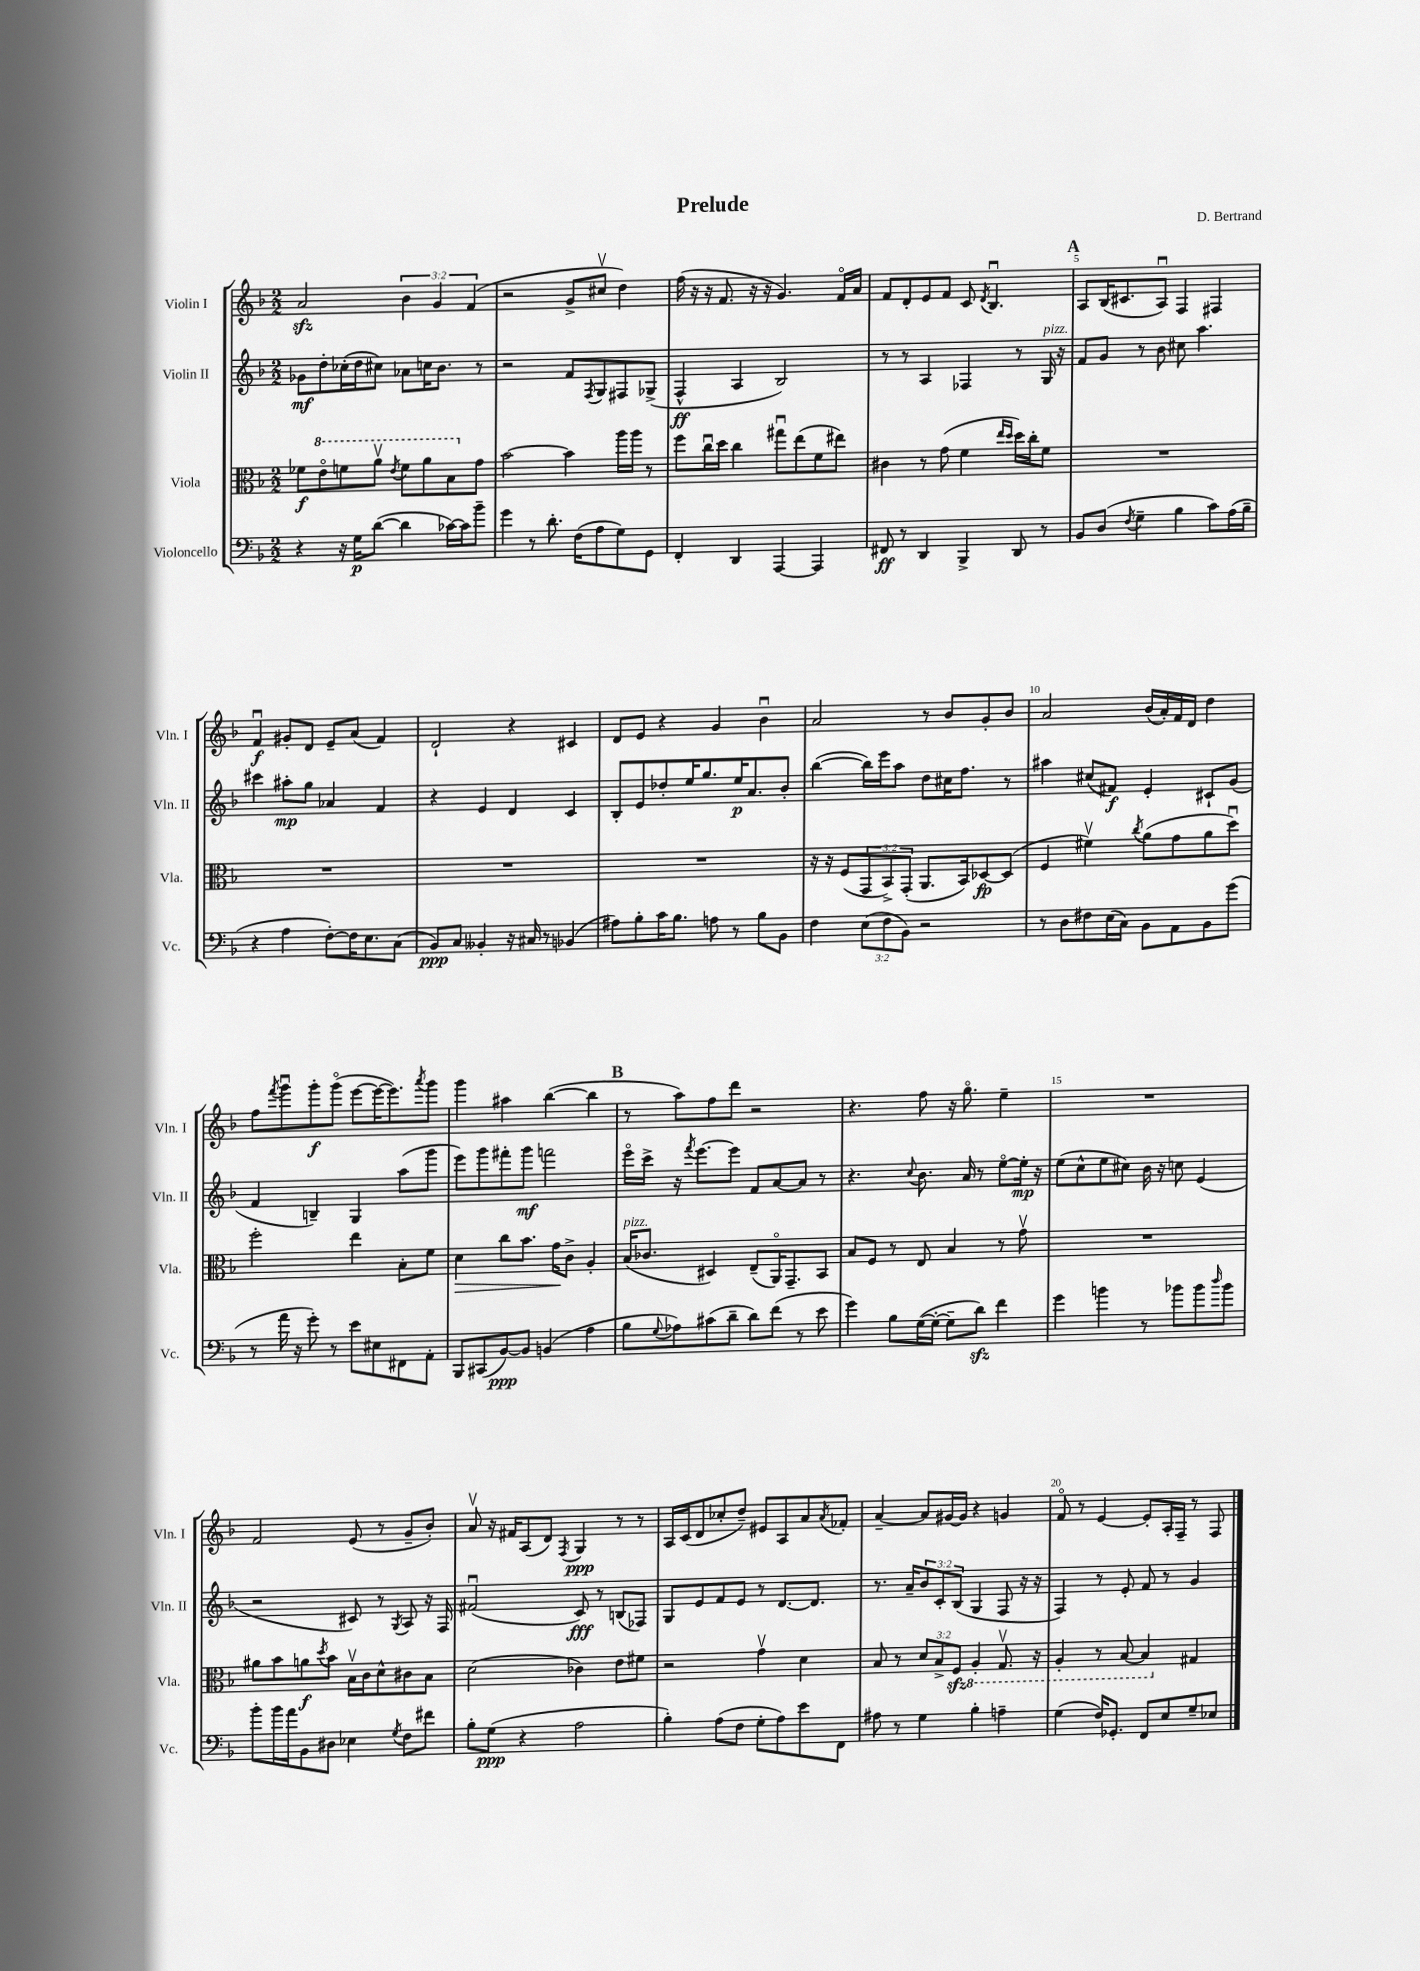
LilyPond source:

\header { title = "Prelude" composer = "D. Bertrand" }
<<
\new StaffGroup <<
\new Staff = "s0" \with { instrumentName = "Violin I" shortInstrumentName = "Vln. I" } {
    \clef treble \key f \major \numericTimeSignature \time 2/2 \override Staff.TupletNumber.text = #tuplet-number::calc-fraction-text
    a'2\sfz \tuplet 3/2 { bes'4 g'4 f'4( } |
    r2 g'8-> cis''8\upbow d''4) |
    f''16( r16 r16 f'8. r16 r16 g'4.) f'16\flageolet a'16 |
    f'8 d'8-. e'8 f'8 c'8 \acciaccatura { d'8 } bes4.\downbow |
    \mark \markup { \bold "A" } a8 bes16( cis'8. a8\downbow) f4 fis4 |
    f'4\downbow\f gis'8-. d'8 e'8-- a'8( f'4) |
    d'2-! r4 cis'4 |
    d'8 e'8 r4 g'4 bes'4\downbow |
    a'2 r8 bes'8 g'8-. bes'8 |
    a'2 bes'16( a'16-.) f'16 d'16 d''4 |
    f''8 \acciaccatura { f'''8 } g'''8\downbow g'''8-.\f g'''8\flageolet( e'''8~ e'''16~ e'''8.) \acciaccatura { a'''8 } g'''8 |
    g'''4 ais''4 bes''4~( bes''4 |
    \mark \markup { \bold "B" } r8 a''8) f''8 d'''8 r2 |
    r4. f''8 r16 g''8.\flageolet e''4-- |
    R1 |
    f'2 e'8( r8 g'8-- bes'8-.) |
    a'8\upbow r16 fis'16 a8( d'8) \acciaccatura { f8 } g4\ppp r8 r8 |
    a16 c'16( d'8 ces''8-. d''8--) eis'8 a8 a'8 \acciaccatura { a'8 } fes'8-. |
    a'4~-- a'8 gis'16~ gis'16 r4 g'4 |
    f'8\flageolet r8 e'4~ e'8-. a16-. f16-- r8 f8 \bar "|." |
}
\new Staff = "s1" \with { instrumentName = "Violin II" shortInstrumentName = "Vln. II" } {
    \clef treble \key f \major \numericTimeSignature \time 2/2 \override Staff.TupletNumber.text = #tuplet-number::calc-fraction-text
    ges'8\mf d''8-. ces''16-.( d''16 cis''8) aes'8 c''16 bes'8. r8 |
    r2 f'8 \acciaccatura { f8 } g8 fis8 ges8->( |
    f4-^\ff a4 bes2) |
    r8 r8 a4 fes4 r8 g16^\markup { \italic "pizz." } r16 |
    \mark \markup { \bold "A" } f'8 g'8 r8 bes'8 cis''8 a''4. |
    cis'''4 ais''8-.\mp g''8 aes'4 f'4 |
    r4 e'4 d'4 c'4 |
    bes8-. e'8 des''8-. e''16 g''8. e''16\p a'8. bes'8-. |
    bes''4~( bes''16) e'''16 a''8 d''8 cis''16 f''8. r8 |
    ais''4 cis''8( fis'8\f) e'4-. cis'8-! g'8( |
    f'4 b4--) g4 a''8( g'''8 |
    e'''8) g'''8 fis'''8-. g'''8\mf f'''2 |
    \mark \markup { \bold "B" } e'''16\flageolet c'''16-> r16 \acciaccatura { f'''8 } e'''8.~ e'''8 f'8 a'8~ a'8 r8 |
    r4. \appoggiatura { c''8 } bes'8. a'16 r8 e''8~\flageolet e''16-.\mp r16 |
    e''8( c''8-^ e''8 cis''8) bes'16 r16 c''8 e'4( |
    r2 cis'8) r8 \acciaccatura { g8 } a8 r16 f16 |
    fis'2\downbow( c'8\fff) r8 b8( fes8) |
    g8 e'8 f'8 e'8 r8 d'8.~ d'8. |
    r8. a'16-- \tuplet 3/2 { bes'8 c'8-. bes8( } g4 f8 r16 r16 |
    f4) r8 e'8-. f'8 r8 g'4 \bar "|." |
}
\new Staff = "s2" \with { instrumentName = "Viola" shortInstrumentName = "Vla." } {
    \clef alto \key f \major \numericTimeSignature \time 2/2 \override Staff.TupletNumber.text = #tuplet-number::calc-fraction-text
    fes'8\f \ottava #1 e''8\flageolet f''!8 a''8\upbow \acciaccatura { e''8 } f''8 a''8 bes'8 \ottava #0 g'8 |
    bes'2~ bes'4 a''16 a''16 r8 |
    f''8 c''16\downbow d''16 c''4 gis''8\downbow e''8( f'8 eis''8) |
    cis'4 r8 g'8( f'4 \grace { e''16 d''16 } d''16) c''16-. f'8 |
    \mark \markup { \bold "A" } R1 |
    R1 |
    R1 |
    R1 |
    r16 r16 f8( \tuplet 3/2 { g,8 bes,8->) g,8-.( } a,8. bes,16) des8~\fp des8( |
    f4 fis'4\upbow) \acciaccatura { c''8 } a'8( g'8 a'8 d''8\downbow) |
    f''2-. e''4 bes8-. f'8 |
    d'4\> c''8 bes'8. g'16\! c'8-> a4-. |
    \mark \markup { \bold "B" } bes16^\markup { \italic "pizz." }( ces'8. dis4) e8--( a,16\flageolet) g,8.-- bes,8 |
    bes8 f8 r8 e8 bes4 r8 g'8\upbow |
    R1 |
    ais'8 bes'8 a'8\f \acciaccatura { d''8 } bes'8 bes16\upbow c'16 d'8-^ cis'8 bes8 |
    d'2( ces'4) e'8 fis'8 |
    r2 g'4\upbow d'4 |
    bes8 r8 \tuplet 3/2 { d'8 bes8-> f8\sfz } \ottava #-1 a,4-. g,8.\upbow r16 |
    a,4-. r8 bes,8~ bes,4 \ottava #0 gis4 \bar "|." |
}
\new Staff = "s3" \with { instrumentName = "Violoncello" shortInstrumentName = "Vc." } {
    \clef bass \key f \major \numericTimeSignature \time 2/2 \override Staff.TupletNumber.text = #tuplet-number::calc-fraction-text
    r4 r16 g16\p d'8~( d'4 ces'16~) ces'16 bes'8-- |
    g'4 r8 d'8.-. f16( a8 g8) g,8 |
    f,4-. d,4 a,,4~ a,,4 |
    fis,8\ff r8 d,4 bes,,4-> d,8 r8 |
    \mark \markup { \bold "A" } bes,8 d8( \acciaccatura { f8 } g4-- bes4 c'8) a16( bes16-- |
    r4 a4 f8~-.) f16 e8. c8( |
    bes,8\ppp) c8 beses,4-. r16 cis16 r8 bes,4( |
    ais8) bes8-. c'16 bes8. a8 r8 bes8 bes,8 |
    f4 \tuplet 3/2 { e8( f8 bes,8) } r2 |
    r8 d8 fis8 e16( c16) bes,8 a,8 bes,8 g'8( |
    r8 a'16 r16 g'8-.) r8 e'8 eis8 fis,8 a,8-. |
    bes,,8 cis,8( bes,8~\ppp) bes,8 b,4( a4 |
    \mark \markup { \bold "B" } bes8 \appoggiatura { g8 } aes8) cis'8( d'8-- d'8) f'8( r8 e'8 |
    g'4) bes8 g16~( g16~-. g8-- d'8\sfz) f'4 |
    g'4 b'4 r8 bes'8 bes'8 \grace { d''16 } bes'8 |
    bes'8-. bes'16 a'16 bes,8 dis8 ees4 \acciaccatura { g8 } f8 fis'8 |
    bes8-. g8\ppp( r4 a2 |
    bes4-.) a8( f8 g8-. a8) e'8 f,8 |
    ais8 r8 g4 bes4-. a4-- |
    g4( f16) ges,8.-. f,8 e8 g8-- ees8 \bar "|." |
}
>>
>>
\layout { \context { \Score \override BarNumber.break-visibility = ##(#f #t #t) barNumberVisibility = #(every-nth-bar-number-visible 5) } }
